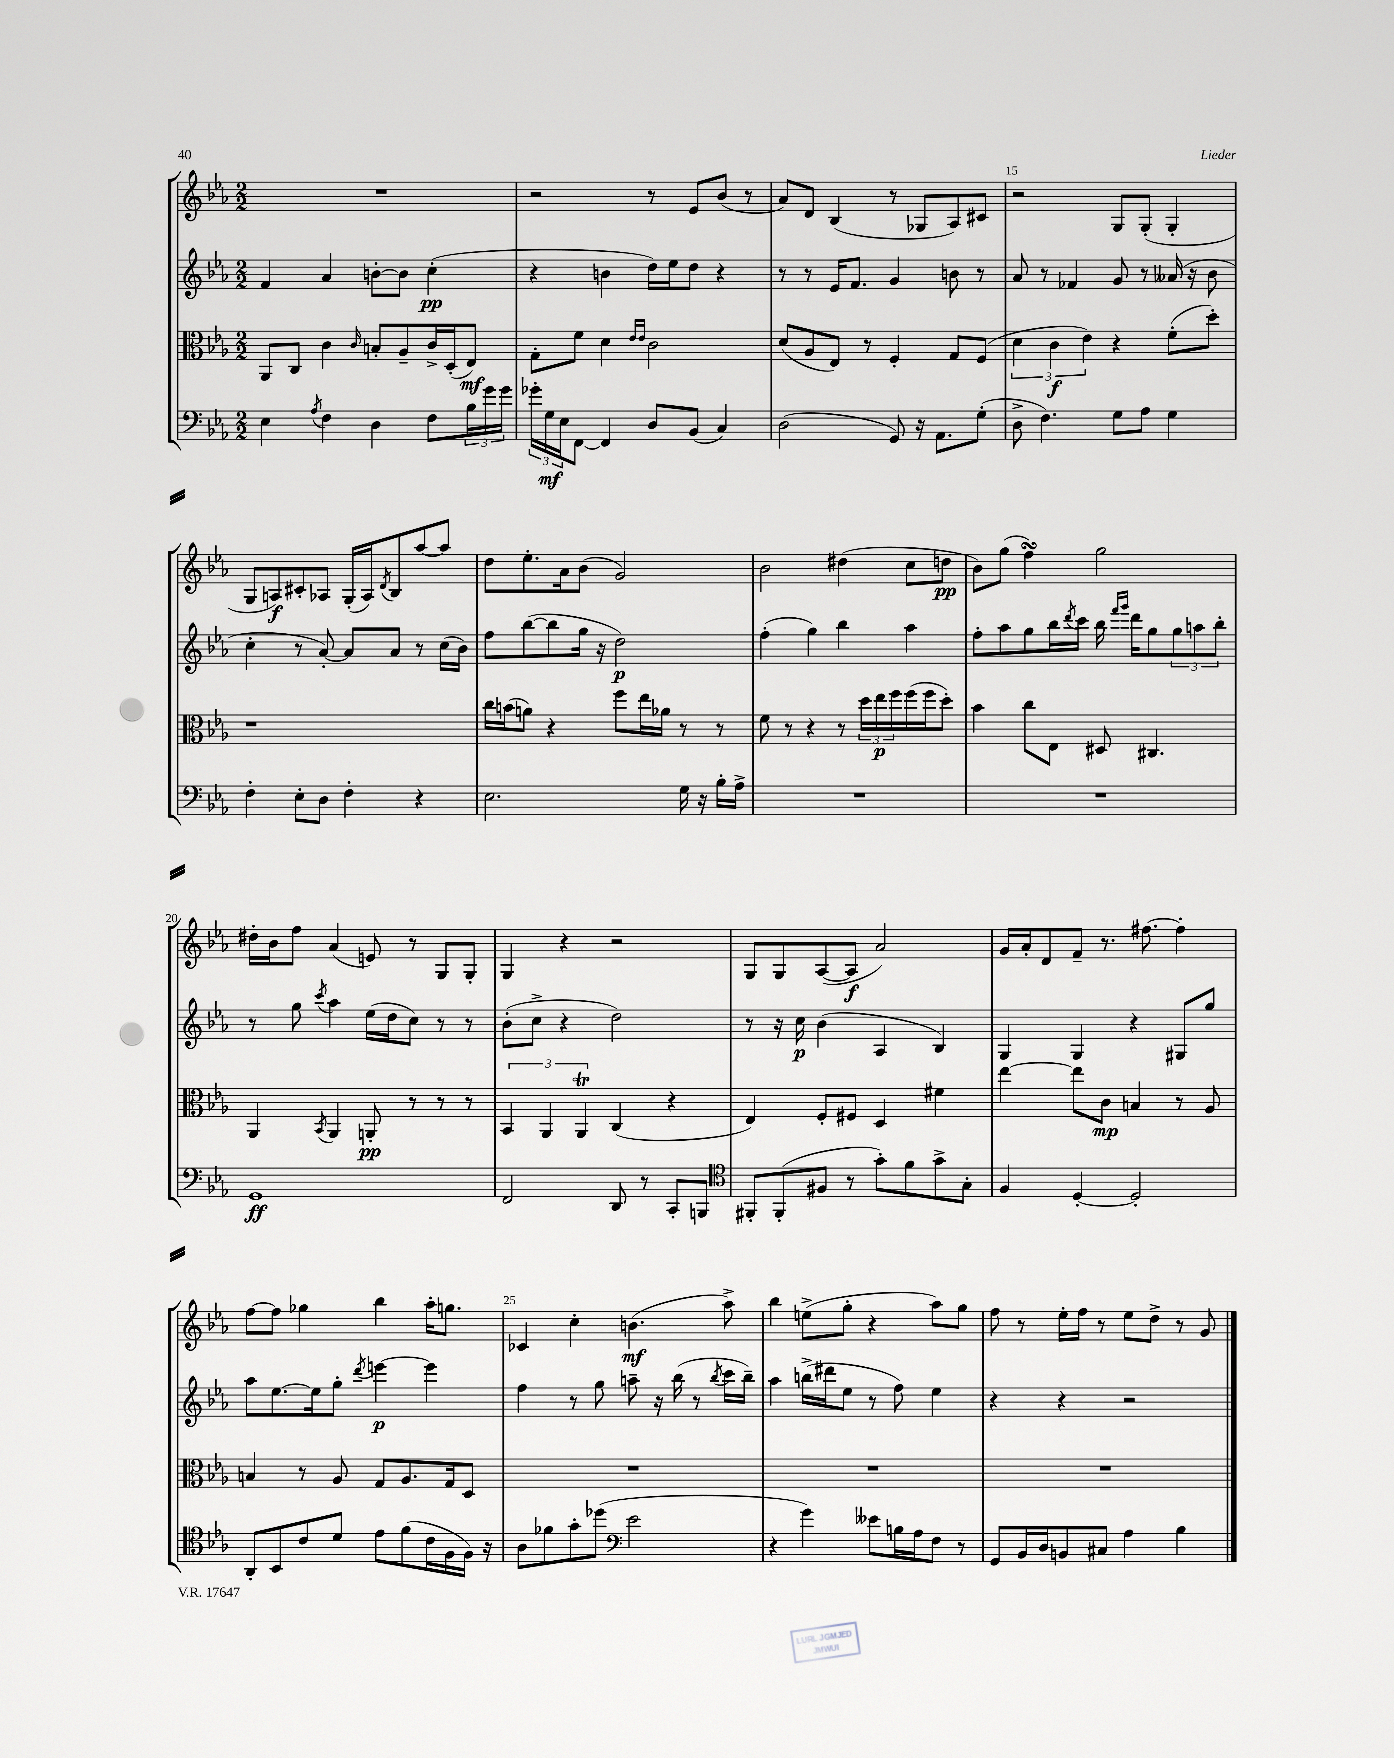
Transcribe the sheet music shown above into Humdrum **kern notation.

**kern	**kern	**kern	**kern
*staff4	*staff3	*staff2	*staff1
*clefF4	*clefC3	*clefG2	*clefG2
*k[b-e-a-]	*k[b-e-a-]	*k[b-e-a-]	*k[b-e-a-]
*M2/2	*M2/2	*M2/2	*M2/2
4E-	8AA-	4f	1r
.	8C	.	.
8qA-	.	.	.
4F	4c	4a-	.
.	16qqc	.	.
4D	8B'	[8b'	.
.	8A-~	8b]	.
8F	16c^	(4cc'	.
.	(16D'	.	.
24B-	8E-)	.	.
24g	.	.	.
24g	.	.	.
=	=	=	=
24g-'	8G'	4r	2r
24G	.	.	.
24E-	.	.	.
[8FF	8f	.	.
4FF]	4d	4b	.
.	16qqe-	.	.
.	16qqe-	.	.
8D	2c	16dd)	8r
.	.	16ee-	.
(8BB-	.	8dd	8e-
4C)	.	4r	(8b-
.	.	.	8r
=	=	=	=
(2D	(8d	8r	8a-)
.	8A-	8r	8d
.	8E-)	16e-	(4B-
.	.	8.f	.
.	8r	.	.
8GG)	4F'	4g	8r
16r	.	.	8G-
8.AA-	.	.	.
.	8G	8b	8A-)
(8G'	(8F	8r	8c#
=	=	=	=
8D^	6d	8a-	2r
4.F)	.	8r	.
.	6c	.	.
.	.	4f-	.
.	6e-)	.	.
8G	4r	8g	8G
8A-	.	8r	(8G'
4G	(8f'	(16a--	4G'
.	.	16r	.
.	8dd')	8b-	.
=	=	=	=
4F'	1r	4cc'	8G
.	.	.	8A)
8E-'	.	8r	8c#'
8D	.	[8a-')	8A-
4F'	.	8a-]	(16G'
.	.	.	16A-)
.	.	.	8qd
.	.	8a-	8B-
4r	.	8r	[8aa-
.	.	(16cc	8aa-]
.	.	16b-)	.
=	=	=	=
2.E-	16cc	8ff	8dd
.	(16b	.	.
.	8a)	([8bb-	8.ee-'
.	4r	8bb-]	.
.	.	.	16a-
.	.	16gg	(8b-
.	.	16r	.
.	8ff	2dd)	2g)
.	16ee-	.	.
.	16a-	.	.
16G	8r	.	.
16r	.	.	.
16B-'	8r	.	.
16A-^	.	.	.
=	=	=	=
1r	8f	(4ff'	2b-
.	8r	.	.
.	4r	4gg)	.
.	8r	4bb-	(4dd#
.	24dd	.	.
.	24ee-	.	.
.	24ff	.	.
.	(16ff	4aa-	8cc
.	16ff	.	.
.	8dd')	.	8dd
=	=	=	=
1r	4b-	8ff'	8b-)
.	.	8aa-	(8gg
.	8cc	8gg	4ff)
.	8E-	16bb-	.
.	.	8qddd	.
.	.	16ccc	.
.	8D#	16bb-	2gg
.	.	16qqfff	.
.	.	16qqggg	.
.	.	16ddd	.
.	4.C#	8gg	.
.	.	12gg	.
.	.	12aa	.
.	.	12bb-'	.
=	=	=	=
1GG	4AA-	8r	16dd#'
.	.	.	16b-
.	.	8gg	8ff
.	8qBB-	8qccc	.
.	4AA-	4aa-	(4a-
.	8AA'	(16ee-	8e)
.	.	16dd	.
.	8r	8cc)	8r
.	8r	8r	8G
.	8r	8r	8G'
=	=	=	=
2FF	6BB-	(8b-'	4G
.	.	8cc^	.
.	6AA-	.	.
.	.	4r	4r
.	6AA-	.	.
8DD	(4C	2dd)	2r
8r	.	.	.
8CC'	4r	.	.
8BBB	.	.	.
=	=	=	=
*clefC4	*	*	*
8FF#'	4E-)	8r	8G
(8FF#'	.	16r	8G
.	.	16cc	.
8F#	8F'	(4b-	([8A-
8r	8F#	.	8A-]
8g')	4D	4A-	2a-)
8f	.	.	.
8g^	4f#	4B-)	.
8G'	.	.	.
=	=	=	=
4F	[4ee-	4G	16g
.	.	.	16a-'
.	.	.	8d
[4D'	8ee-]	4G	8f~
.	8c	.	8.r
2D']	4B	4r	.
.	.	.	[8.ff#
.	8r	8G#	4ff#']
.	8A-	8gg	.
=	=	=	=
8AA-'	4B	8aa-	[8ff
8BB-	.	[8.ee-	8ff]
8c	8r	.	4gg-
.	.	16ee-]	.
8d	8A-	8gg'	.
.	.	8qddd	.
8e-	8G	[4eee	4bb-
(8f	8.A-	.	.
16c	.	4eee]	16aa-'
16F	16G	.	8.gg
16F)	8D	.	.
16r	.	.	.
=	=	=	=
8A-	1r	4ff	4c-
8f-	.	.	.
8g'	.	8r	4cc'
(8dd-	.	8gg	.
*clefF4	*	*	*
2e-	.	8aa~	(4.b
.	.	16r	.
.	.	(16bb-	.
.	.	8r	.
.	.	8qbb-	.
.	.	16ccc	8aa-^)
.	.	16bb-~)	.
=	=	=	=
4r	1r	4aa-	4bb-
4g)	.	(16bb^	(8ee^
.	.	16ddd#	.
.	.	8ee-	8gg'
8e--	.	8r	4r
16B	.	8ff)	.
16A-	.	.	.
8F	.	4ee-	8aa-)
8r	.	.	8gg
=	=	=	=
8GG	1r	4r	8ff
16BB-	.	.	8r
16D	.	.	.
8BB	.	4r	16ee-'
.	.	.	16ff
8C#	.	.	8r
4A-	.	2r	8ee-
.	.	.	8dd^
4B-	.	.	8r
.	.	.	8g
==	==	==	==
*-	*-	*-	*-
